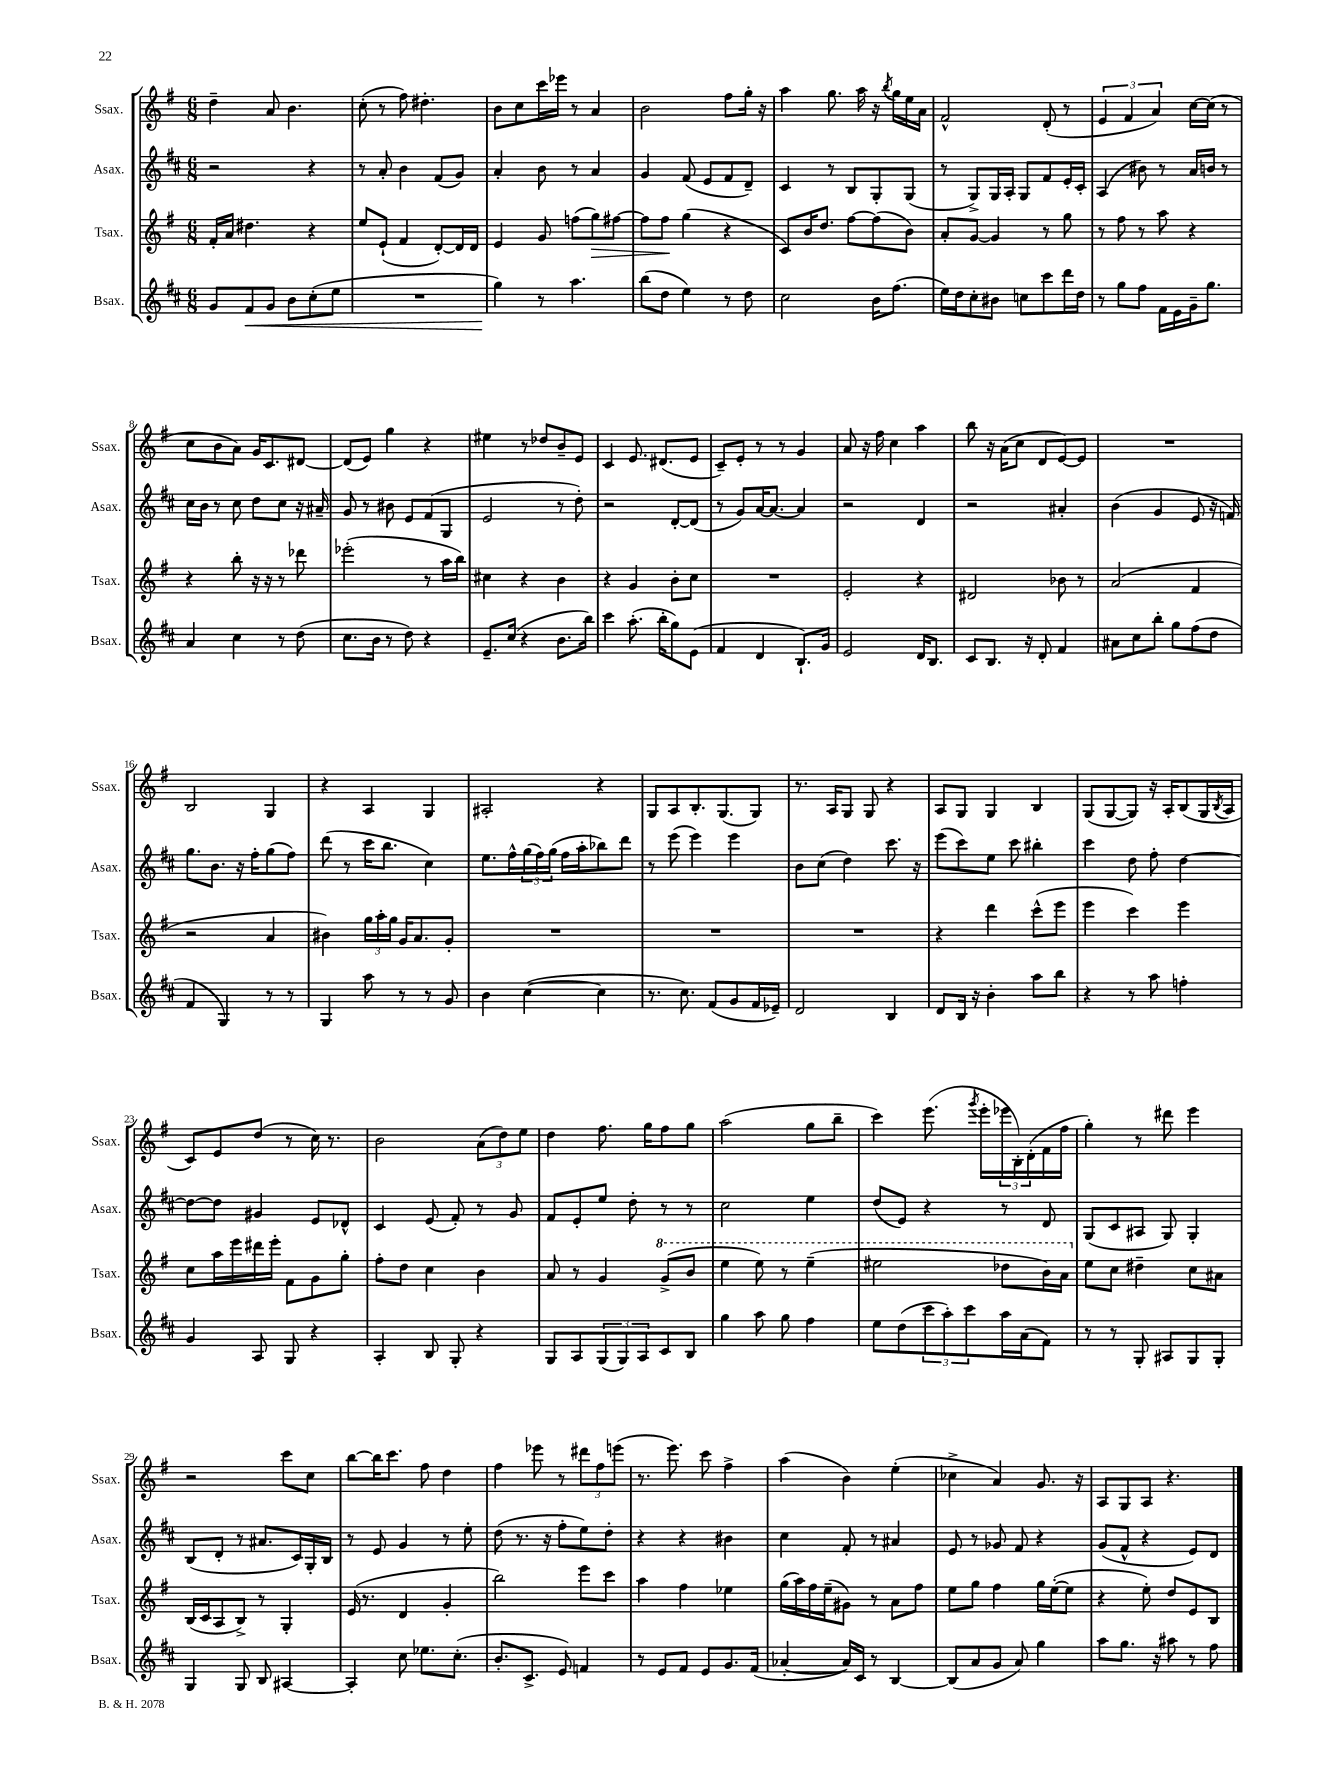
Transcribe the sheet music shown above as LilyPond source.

<<
\new StaffGroup <<
\new Staff = "s0" \with { instrumentName = "Ssax." shortInstrumentName = "Ssax." } {
    \clef treble \key g \major \numericTimeSignature \time 6/8
    d''4-- a'8 b'4. |
    c''8-.( r8 fis''8) dis''4.-. |
    b'8 c''8 c'''16 ees'''16 r8 a'4 |
    b'2 fis''8 g''16-. r16 |
    a''4 g''8. a''16 r16 \acciaccatura { b''8 } g''16 e''16 a'16 |
    fis'2-^ d'8-.( r8 |
    \tuplet 3/2 { e'4 fis'4 a'4) } c''16~ c''16( r8 |
    c''8 b'8 a'8) g'16 c'8. dis'8~ |
    dis'8( e'8) g''4 r4 |
    eis''4 r8 des''8 b'8-- e'8 |
    c'4 e'8. dis'8.( e'8 |
    c'8--) e'8-. r8 r8 g'4 |
    a'8 r16 fis''16 c''4 a''4 |
    b''8 r16 a'16( c''8 d'8 e'8~) e'8 |
    R2. |
    b2 g4 |
    r4 a4 g4 |
    ais2-. r4 |
    g8 a8 b8.-. g8.( g8) |
    r8. a16 g8 g8 r4 |
    a8 g8 g4 b4 |
    g8( g8~ g8) r16 a16-. b8( g16 \acciaccatura { b8 } a16 |
    c'8) e'8 d''8( r8 c''16) r8. |
    b'2 \tuplet 3/2 { a'8( d''8) e''8 } |
    d''4 fis''8. g''16 fis''8 g''8 |
    a''2( g''8 b''8-- |
    c'''4) e'''8.( \acciaccatura { g'''8 } e'''16-. \tuplet 3/2 { ees'''16 b16-.) d'16-.( } fis'16 fis''16 |
    g''4-.) r8 dis'''8 e'''4 |
    r2 c'''8 c''8 |
    b''8~ b''16 c'''8. fis''8 d''4 |
    fis''4 ees'''8 r8 \tuplet 3/2 { dis'''8 fis''8 e'''8( } |
    r8. e'''8.) c'''8 fis''4-> |
    a''4( b'4) e''4-.( |
    ces''4-> a'4) g'8. r16 |
    a8 g8 a8 r4. \bar "|." |
}
\new Staff = "s1" \with { instrumentName = "Asax." shortInstrumentName = "Asax." } {
    \clef treble \key d \major \numericTimeSignature \time 6/8
    r2 r4 |
    r8 a'8-. b'4 fis'8( g'8) |
    a'4-. b'8 r8 a'4 |
    g'4 fis'8( e'8 fis'8 d'8--) |
    cis'4 r8 b8 g8-. g8( |
    r8 g8->) g16 a16-. g8 fis'8 e'16-. cis'16-. |
    a4( bis'8) r8 a'16 b'16 r8 |
    cis''16 b'16 r8 cis''8 d''8 cis''8 r16 ais'16-- |
    g'8 r8 bis'8 e'8 fis'8( g8 |
    e'2 r8 d''8-.) |
    r2 d'8~-. d'8( |
    r8 g'8) a'16~ a'8.~ a'4 |
    r2 d'4 |
    r2 ais'4-. |
    b'4( g'4 e'8 r16 f'16) |
    g''8. b'8. r16 fis''16-. g''8( fis''8) |
    d'''8( r8 cis'''16 b''8. cis''4) |
    e''8. fis''16-^ \tuplet 3/2 { g''16( fis''16) g''16( } fis''16 a''16-. bes''8) d'''8 |
    r8 e'''8( e'''4) e'''4 |
    b'8 cis''8( d''4) cis'''8. r16 |
    e'''8( cis'''8) e''8 cis'''8 bis''4-. |
    cis'''4 d''8 fis''8-. d''4~ |
    d''8~ d''8 gis'4 e'8 des'8-^ |
    cis'4 e'8( fis'8-.) r8 g'8 |
    fis'8 e'8-. e''8 d''8-. r8 r8 |
    cis''2 e''4 |
    d''8( e'8) r4 r8 d'8 |
    g8( cis'8 ais8 g8) g4-. |
    b8( d'8-. r8 ais'8. cis'16) g16-. b16 |
    r8 e'8 g'4 r8 e''8-. |
    d''8( r8. r16 fis''8-. e''8) d''8-. |
    r4 r4 bis'4 |
    cis''4 fis'8-. r8 ais'4 |
    e'8 r8 ges'8 fis'8 r4 |
    g'8( fis'8-^ r4 e'8) d'8 \bar "|." |
}
\new Staff = "s2" \with { instrumentName = "Tsax." shortInstrumentName = "Tsax." } {
    \clef treble \key g \major \numericTimeSignature \time 6/8
    fis'16-. a'16 dis''4. r4 |
    e''8 e'8-!( fis'4 d'8~-.) d'16 d'16 |
    e'4 g'8 f''8( g''8\>) fis''8~ |
    fis''8 fis''8\! g''4( r4 |
    c'8) b'16 d''8. fis''8~ fis''8( b'8) |
    a'8-. g'8~ g'4 r8 g''8 |
    r8 fis''8 r8 a''8 r4 |
    r4 b''8-. r16 r16 r8 des'''8 |
    ees'''2-.( r8 a''16 b''16) |
    cis''4 r4 b'4 |
    r4 g'4 b'8-. c''8 |
    R2. |
    e'2-. r4 |
    dis'2 bes'8 r8 |
    a'2( fis'4 |
    r2 a'4 |
    bis'4) \tuplet 3/2 { g''16 a''16-. g''16 } g'16 a'8. g'8-. |
    R2. |
    R2. |
    R2. |
    r4 d'''4 c'''8-^( e'''8 |
    e'''4 c'''4) e'''4 |
    c''8 a''16 e'''16 dis'''16 e'''16-. fis'8 g'8 g''8-. |
    fis''8-. d''8 c''4 b'4 |
    a'8 r8 g'4 \ottava #1 g''8->( b''8 |
    e'''4 e'''8) r8 e'''4--( |
    eis'''2 des'''8 b''16) a''16 \ottava #0 |
    e''8 c''8 dis''4-- c''8 ais'8 |
    b16( c'16 a8 b8->) r8 g4-. |
    e'16( r8. d'4 g'4-. |
    b''2) e'''8 c'''8 |
    a''4 fis''4 ees''4 |
    g''16( a''16) fis''16 e''16--( gis'8) r8 a'8 fis''8 |
    e''8 g''8 fis''4 g''16 e''16~-.( e''8 |
    r4 e''8-.) d''8 e'8 b8 \bar "|." |
}
\new Staff = "s3" \with { instrumentName = "Bsax." shortInstrumentName = "Bsax." } {
    \clef treble \key d \major \numericTimeSignature \time 6/8
    g'8 fis'8\< g'8 b'8 cis''8-.( e''8 |
    R2. |
    g''4\!) r8 a''4. |
    b''8( d''8 e''4) r8 d''8 |
    cis''2 b'16 fis''8.( |
    e''16) d''16 cis''8-. bis'8 c''8 cis'''8 d'''16 d''16 |
    r8 g''8 fis''8 fis'16 e'16 g'16-- g''8. |
    a'4 cis''4 r8 d''8( |
    cis''8. b'16 r8 d''8) r4 |
    e'8.-- cis''16( r4 b'8. b''16) |
    cis'''4 a''8.-.( b''16-. g''8) e'8( |
    fis'4 d'4 b8.-!) g'16 |
    e'2 d'16 b8. |
    cis'8 b8. r16 d'8-. fis'4 |
    ais'8 cis''8 b''8-. g''8 fis''8( d''8 |
    fis'4 g4) r8 r8 |
    g4 a''8 r8 r8 g'8 |
    b'4 cis''4~( cis''4 |
    r8. cis''8.) fis'8( g'8 fis'16 ees'16--) |
    d'2 b4 |
    d'8 b16 r16 b'4-. a''8 b''8 |
    r4 r8 a''8 f''4-. |
    g'4 a8 g8 r4 |
    a4-. b8 g8-. r4 |
    g8 a8 \tuplet 3/2 { g8( g8) a8 } cis'8 b8 |
    g''4 a''8 g''8 fis''4 |
    e''8 d''8( \tuplet 3/2 { cis'''8 a''8-.) cis'''8 } a''16 a'16( fis'8) |
    r8 r8 g8-. ais8 g8 g8-. |
    g4 g8 b8 ais4~ |
    ais4-. cis''8 ees''8. cis''8.-.( |
    b'8.-. cis'8.-> e'8) f'4 |
    r8 e'8 fis'8 e'8 g'8. fis'16( |
    aes'4~-. aes'16) cis'16 r8 b4~ |
    b8( a'8 g'8 a'8) g''4 |
    a''8 g''8. r16 ais''8 r8 fis''8 \bar "|." |
}
>>
>>
